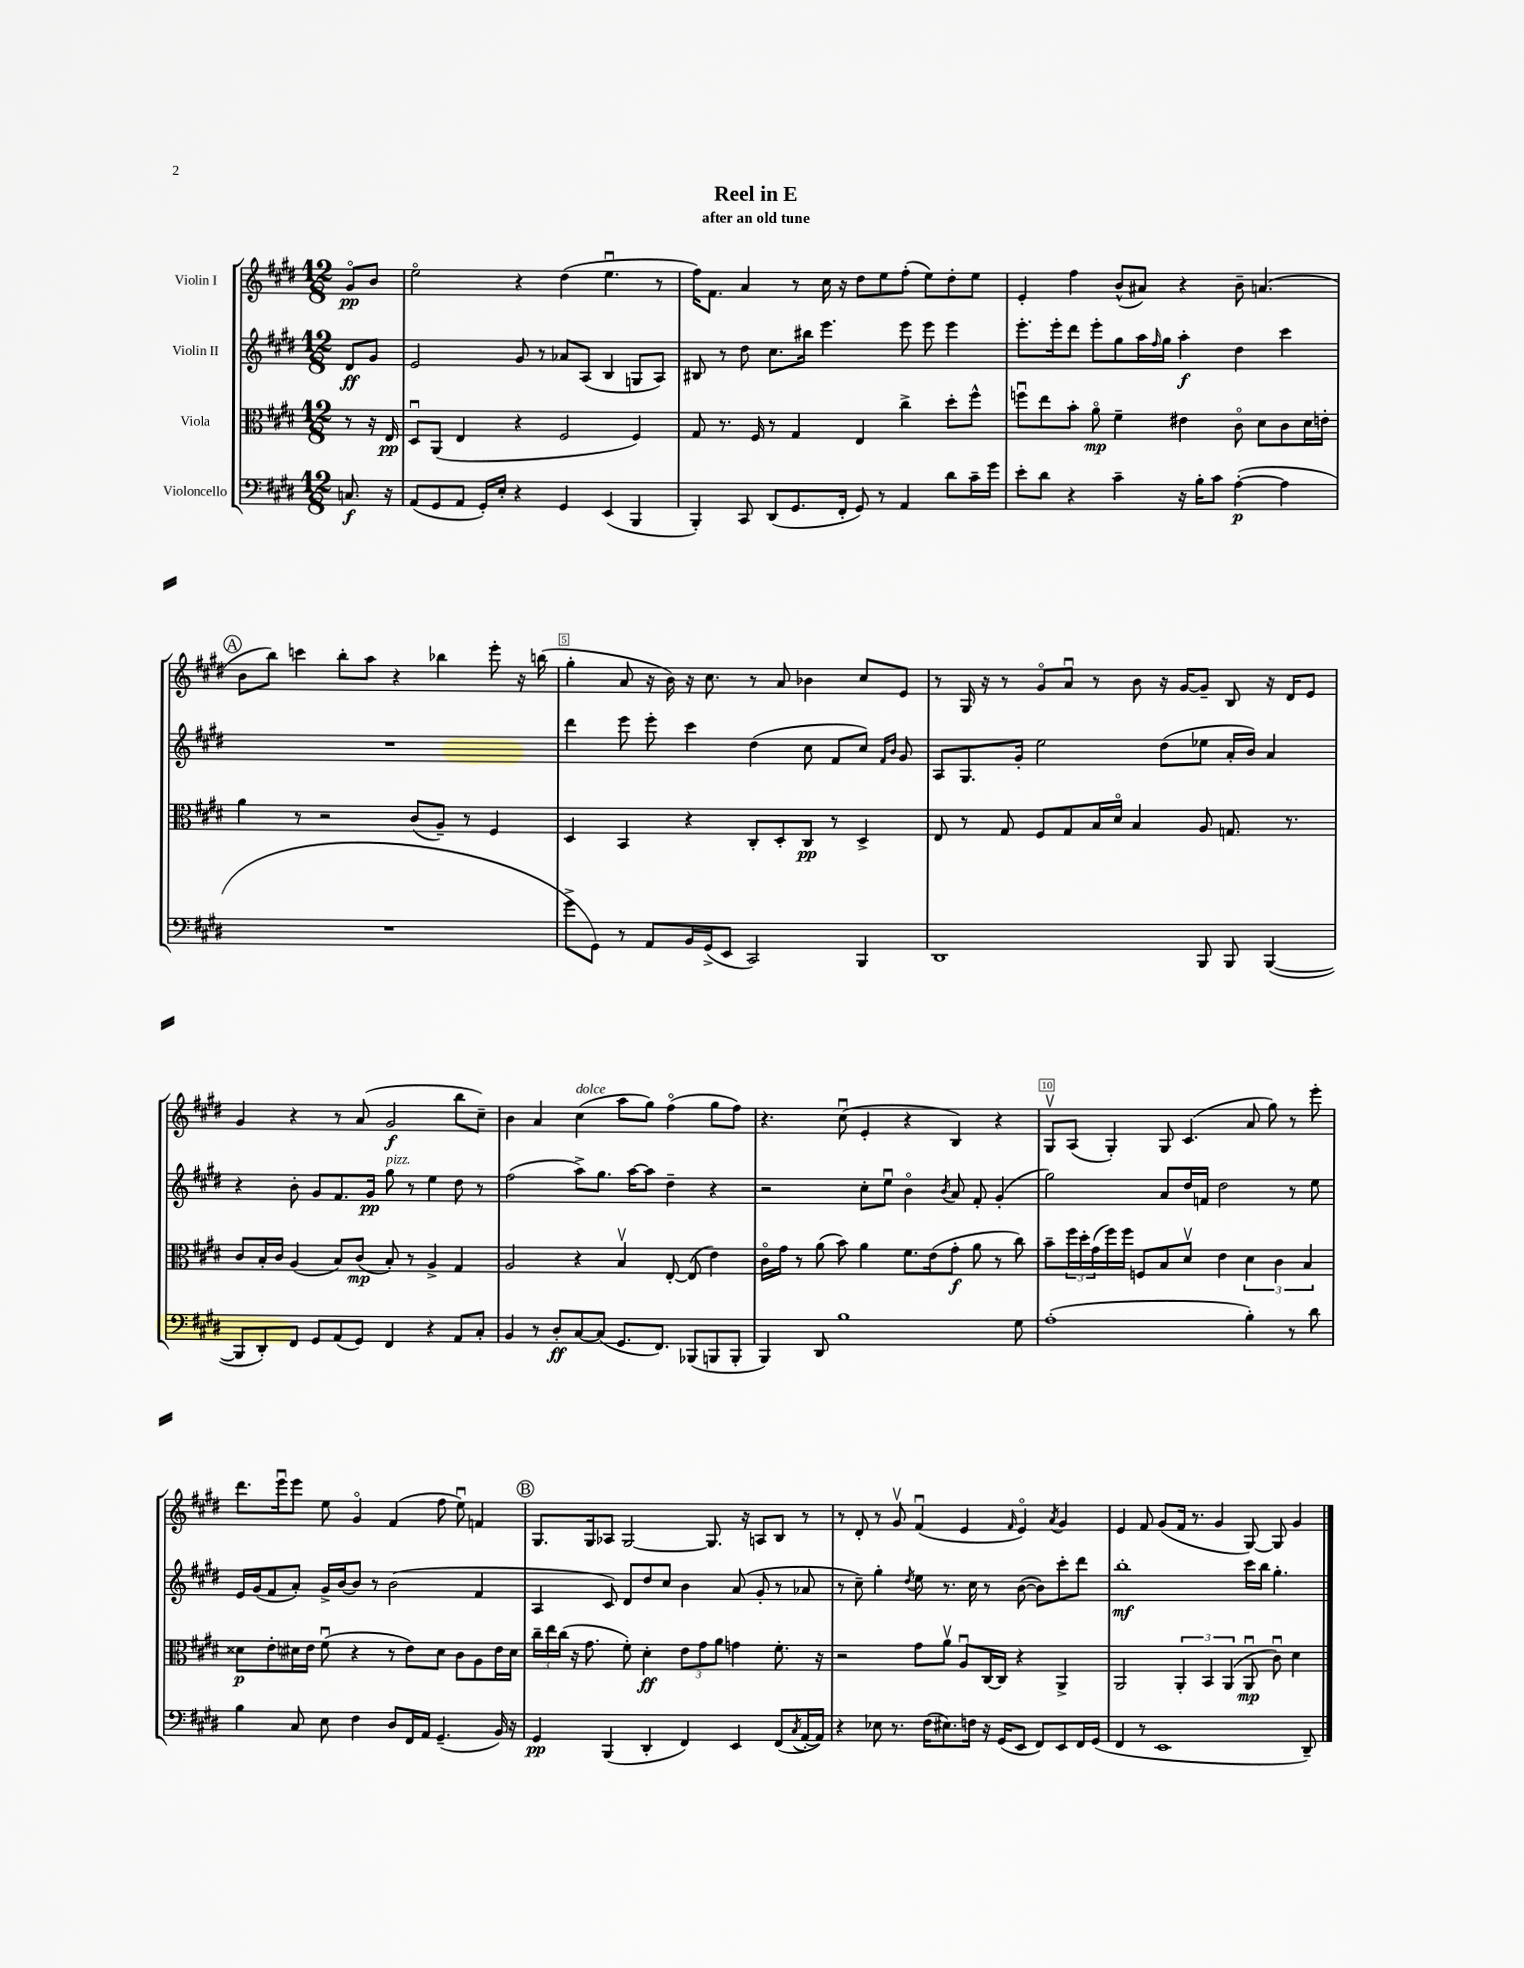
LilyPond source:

\header { title = "Reel in E" subtitle = "after an old tune" }
<<
\new StaffGroup <<
\new Staff = "s0" \with { instrumentName = "Violin I" } {
    \clef treble \key e \major \numericTimeSignature \time 12/8 \partial 4
    gis'8\flageolet\pp b'8 |
    e''2\flageolet r4 dis''4( e''4.\downbow r8 |
    fis''16) fis'8. a'4 r8 cis''16 r16 dis''8 e''8 fis''8-.( e''8) dis''8-. e''8 |
    e'4-. fis''4 b'8-^( ais'8) r4 b'8-- a'4.( |
    \mark \markup { \circle "A" } b'8 b''8) c'''4 b''8-. a''8 r4 bes''4 e'''8-. r16 b''16( |
    gis''4-. a'8 r16 b'16) r16 cis''8. r8 a'8 bes'4 cis''8 e'8 |
    r8 gis16 r16 r8 gis'8\flageolet a'8\downbow r8 b'8 r16 gis'16~ gis'8-- b8 r16 dis'16 e'8 |
    gis'4 r4 r8 a'8( gis'2\f b''8 cis''8--) |
    b'4 a'4 cis''4^\markup { \italic "dolce" }( a''8 gis''8) fis''4\flageolet( gis''8 fis''8) |
    r4. cis''8\downbow( e'4-. r4 b4) r4 |
    gis8\upbow a8( gis4-.) gis8 cis'4.( a'8 gis''8) r8 e'''8-. |
    dis'''8. e'''16\downbow e'''8 e''8 gis'4\flageolet fis'4( fis''8 e''8\downbow) f'4 |
    \mark \markup { \circle "B" } gis8. gis16 aes8 gis2~ gis8. r16 a8 b8 r8 |
    r8 dis'8-. r8 gis'8\upbow fis'4\downbow( e'4 \grace { fis'16 } e'4\flageolet) \acciaccatura { a'8 } gis'4 |
    e'4 fis'8 gis'8( fis'16 r8. gis'4 gis8~) gis8 gis'4 \bar "|." |
}
\new Staff = "s1" \with { instrumentName = "Violin II" } {
    \clef treble \key e \major \numericTimeSignature \time 12/8 \partial 4
    dis'8\ff gis'8 |
    e'2 gis'8 r8 aes'8 a8( b4 g8 a8) |
    bis8 r8 dis''8 cis''8. bis''16 e'''4. e'''8 e'''8 e'''4 |
    e'''8.-. e'''16-. dis'''8 e'''8-. gis''8 a''16 \grace { fis''16 } gis''16 a''4-.\f dis''4 cis'''4 |
    \mark \markup { \circle "A" } R1. |
    dis'''4 e'''8 e'''8-. cis'''4 dis''4( cis''8 fis'8 cis''8) \grace { fis'16 b'16 } gis'8 |
    a8 gis8. gis'16-. e''2 dis''8( ees''8 a'16-. b'16) a'4 |
    r4 b'8-. gis'8 fis'8. gis'16\pp gis''8^\markup { \italic "pizz." } r8 e''4 dis''8 r8 |
    fis''2( a''8->) gis''8. a''16~ a''8 dis''4-- r4 |
    r2 cis''8-. e''8\downbow b'4\flageolet \acciaccatura { b'8 } a'8 fis'8-. gis'4-.( |
    gis''2) a'8 dis''16 f'16 dis''2 r8 e''8 |
    e'16 gis'16( fis'8 a'8-.) gis'16-> b'16~ b'8 r8 b'2( fis'4 |
    \mark \markup { \circle "B" } a4 cis'8) dis'8 dis''8 cis''8 b'4 a'8( gis'8-. r8 aes'8 |
    r8 cis''8--) gis''4-. \acciaccatura { dis''8 } e''8 r8. cis''16 r8 b'8~( b'8) cis'''8-. dis'''8 |
    b''1-.\mf cis'''16 b''16 gis''4.-. \bar "|." |
}
\new Staff = "s2" \with { instrumentName = "Viola" } {
    \clef alto \key e \major \numericTimeSignature \time 12/8 \partial 4
    r8 r16 e16\pp |
    dis8\downbow a,8( e4 r4 fis2 fis4) |
    gis8 r8. fis16 r8 gis4 e4 cis''4-> dis''8-. fis''8-^ |
    f''8\downbow e''8 b'8-. a'8\flageolet\mp fis'4-- eis'4 cis'8\flageolet dis'8 cis'8 dis'16 e'16-. |
    \mark \markup { \circle "A" } a'4 r8 r2 cis'8( a8--) r8 fis4 |
    dis4 b,4 r4 cis8-. dis8-. cis8\pp r8 dis4-> |
    e8 r8 gis8 fis8 gis8 b16 dis'16\flageolet b4 a8 g8. r8. |
    cis'8 b16-. cis'16 a4( b8) cis'8\mp( b8-.) r8 a4-> gis4 |
    a2 r4 b4\upbow e8~-. e8( e'4) |
    cis'16\flageolet gis'16 r8 a'8( b'8) a'4 fis'8. e'16( gis'8-.\f a'8 r8 cis''8) |
    b'8-- \tuplet 3/2 { fis''16 dis''16-. gis'16( } fis''16) fis''16 f8 b8 dis'8\upbow e'4 \tuplet 3/2 { dis'4 cis'4 b4 } |
    disis'8\p e'8-. dis'16 e'16 fis'8\downbow( r4 r8 e'8) dis'8 cis'8 a8 e'16 dis'16 |
    \mark \markup { \circle "B" } \tuplet 3/2 { cis''16-- e''16 cis''16( } r16 gis'8. fis'8-.) dis'4-.\ff \tuplet 3/2 { e'8 gis'8 a'8 } g'4 fis'8.-. r16 |
    r2 gis'8 a'8\upbow a8\downbow cis16~ cis16 r4 a,4-> |
    a,2 \tuplet 3/2 { a,4-. b,4 a,4( } a,8\downbow\mp cis'8\downbow) dis'4 \bar "|." |
}
\new Staff = "s3" \with { instrumentName = "Violoncello" } {
    \clef bass \key e \major \numericTimeSignature \time 12/8 \partial 4
    c8.\f r16 |
    a,8( gis,8 a,8 gis,16-.) e16-. r4 gis,4 e,4( b,,4 |
    b,,4-.) cis,8 dis,8( gis,8. fis,16-. gis,8) r8 a,4 dis'8 cis'16-- gis'16 |
    e'8-. dis'8 r4 cis'4-- r16 b16-. cis'8 a4~-.\p( a4 |
    \mark \markup { \circle "A" } R1. |
    gis'8-> gis,8) r8 a,8 b,16 gis,16->( e,8 cis,2) b,,4 |
    dis,1 b,,8 b,,8 b,,4~( |
    b,,8 dis,8-.) fis,8 gis,8 a,8( gis,8) fis,4 r4 a,8 cis8-. |
    b,4 r8 dis8-.\ff cis8~ cis8( gis,8. fis,8.) bes,,8( b,,8 b,,8-. |
    b,,4) dis,8 b1 gis8 |
    a1-.( b4-.) r8 dis'8 |
    b4 cis8 e8 fis4 dis8 fis,16 a,16 gis,4.--( b,16) r16 |
    \mark \markup { \circle "B" } gis,4\pp b,,4( dis,4-. fis,4) e,4 fis,8( \acciaccatura { cis8 } a,16~-. a,16) |
    r4 ees8 r8. fis16( eis8.) f16 r16 gis,16( e,8 fis,8) e,8 fis,16 gis,16( |
    fis,4 r8 e,1 dis,8--) \bar "|." |
}
>>
>>
\layout { \context { \Score \override BarNumber.break-visibility = ##(#f #t #t) barNumberVisibility = #(every-nth-bar-number-visible 5) \override BarNumber.stencil = #(make-stencil-boxer 0.1 0.3 ly:text-interface::print) } }
